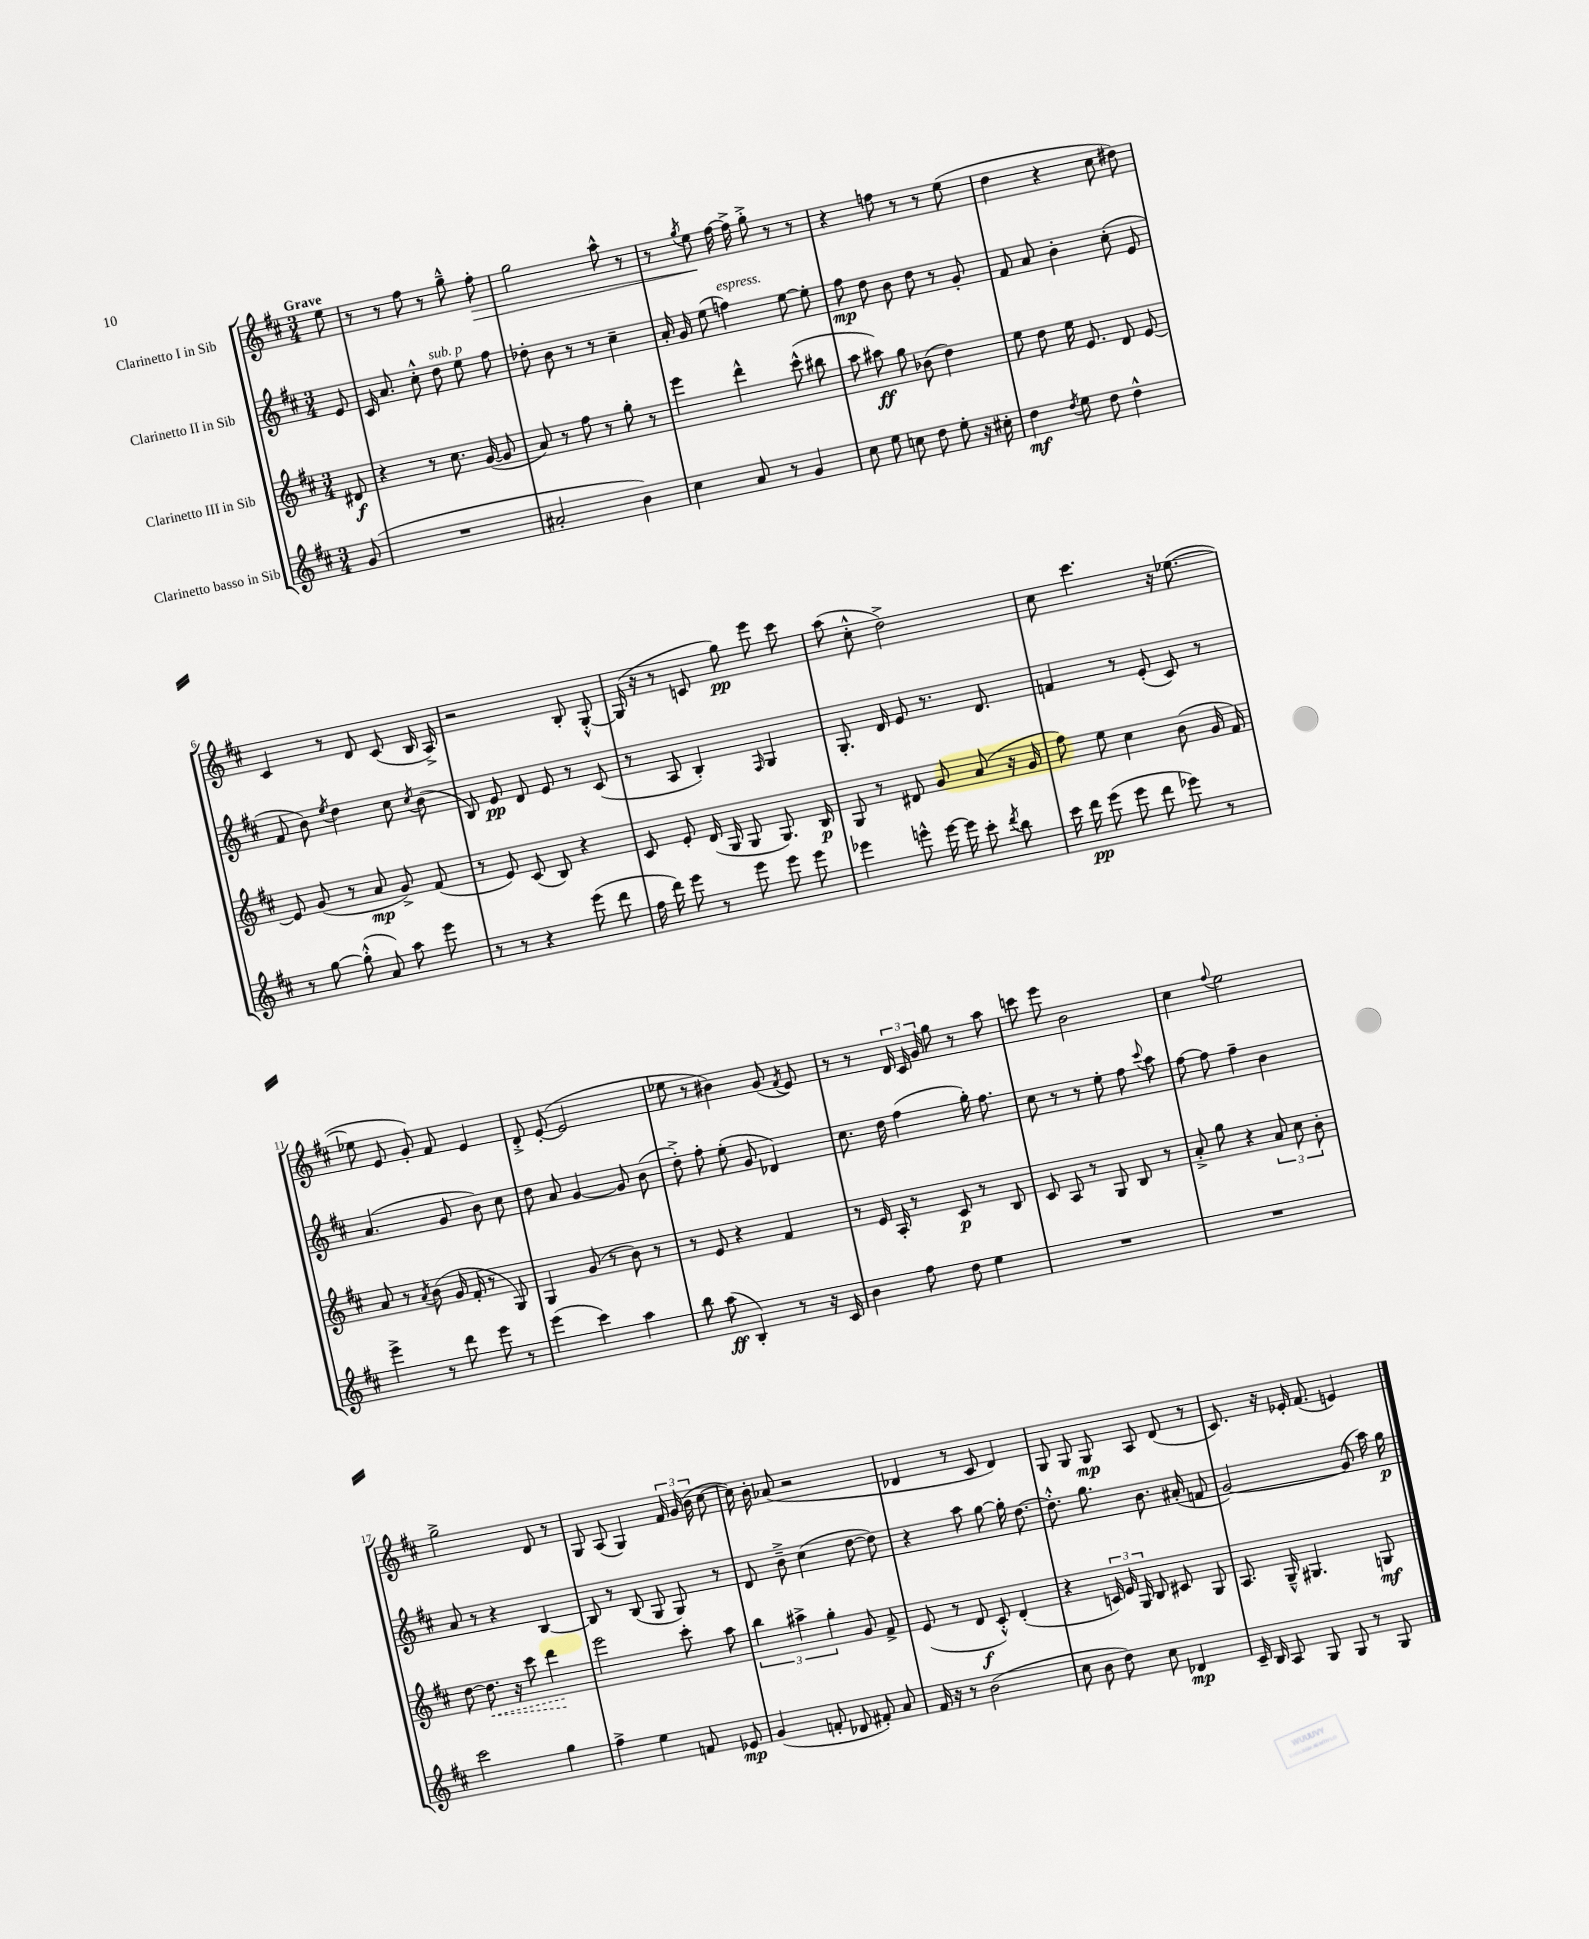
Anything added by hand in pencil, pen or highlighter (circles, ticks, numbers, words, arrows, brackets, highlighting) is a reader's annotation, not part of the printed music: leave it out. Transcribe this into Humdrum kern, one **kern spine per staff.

**kern	**kern	**kern	**kern
*staff4	*staff3	*staff2	*staff1
*clefG2	*clefG2	*clefG2	*clefG2
*k[f#c#]	*k[f#c#]	*k[f#c#]	*k[f#c#]
*M3/4	*M3/4	*M3/4	*M3/4
(8g	8d#	8e	8ee
=	=	=	=
2.r	4r	16c#	8r
.	.	8.a	.
.	.	.	8r
.	8r	8cc#'^^	8ff#
.	8.cc#	8dd	8r
.	.	8ee	8gg~^^
.	([16g	.	.
.	8g]	8ff#	8ff#'
=	=	=	=
2a#'	8a)	8dd-'	2gg
.	8r	8b	.
.	8ff#	8r	.
.	8r	8r	.
4b)	8gg'	4cc#~	8aa^^
.	8r	.	8r
=	=	=	=
4cc#	4eee	16a'	8r
.	.	16g	.
.	.	.	8qgg
.	.	(8ee	8ee
8a	4ddd^^	4ff)	[16ff#
.	.	.	16ff#^]
8r	.	.	8gg'^
4g	(8ccc#^^	[8ee	8r
.	8bb#	8ee']	8r
=	=	=	=
8cc#	8aa	8ff#	4r
8ee	8aa#)	8dd	.
8cc	8gg	8b	8ff
8dd	(8b-	8dd	8r
8ee'	4dd)	8r	8r
16r	.	8g'	(8ee
16cc#'	.	.	.
=	=	=	=
4dd	8ee	8f#	4dd
.	8dd	8a	.
8qdd	.	.	.
8ee	16ee	4b'	4r
.	8.e	.	.
8dd	.	.	.
4dd^^	8d	(8cc#'	8cc#
.	[8e	8e	8dd#)
=	=	=	=
8r	8e]	8f#	4c#
[8gg	(8g	8b)	.
.	.	8qee	.
(8gg'^^]	8r	4dd	8r
8a)	8a	.	8d
8aa	8g^)	8cc#	(8c#
.	.	8qcc#	.
8eee	(8f#	(8b	16B
.	.	.	16A^)
=	=	=	=
8r	8r	8B)	2r
8r	8e)	8e	.
4r	(8c#	8d	.
.	8B)	8e	.
(8eee	4r	8r	8B'
8ddd	.	(8c#	[8G'^^
=	=	=	=
16ff#	8c#	8r	(16G]
16ddd)	.	.	16r
8eee	8e'	8A	8r
8r	(16d	4B')	8c
.	16G	.	.
8eee	8G	.	8gg)
.	.	16qqF#	.
8eee	8.G)	4G	8eee
8eee	.	.	8ccc#
.	16B	.	.
=	=	=	=
4eee-	8G	8.G'	(8aa
.	8r	.	8cc#'^^
.	.	16d	.
8eee^^	8d#	8e	2dd^)
[16eee	8g	8.r	.
16eee]	.	.	.
8ccc#'	(8a	.	.
.	.	8.d	.
8qddd	.	.	.
8bb	16r	.	.
.	16g	.	.
=	=	=	=
16ccc#	8ff#)	4f	8cc#
16ddd	.	.	.
(8eee	8ee	.	4.ccc#
8eee	4cc#	8r	.
8ddd	.	(8e'	.
8eee-)	(8b	8c#)	16r
.	.	.	([8.ee-
8r	16g	8r	.
.	16f#)	.	.
=	=	=	=
4eee^	8a	(4.a	8ee-]
.	8r	.	8e
.	8qa	.	.
8r	(8b	.	8g')
8ddd	16g	8g	8f#
.	16f#'	.	.
8eee	8r	8b)	4e
8r	8G)	8cc#	.
=	=	=	=
(4eee	4G	8dd	8d'^
.	.	8a	([8e'
4ccc#)	(8g	[4g	2e]
.	8r	.	.
4aa	8b)	8g]	.
.	8r	(8b	.
=	=	=	=
8bb	8r	8dd'^)	8ee-
(8aa	8e	8ff#'	8r
4B')	4r	(8ee'	4b#)
.	.	8g	.
8r	4f#	4d-)	(8g
.	.	.	8qf#
16r	.	.	8e)
16c#	.	.	.
=	=	=	=
4b	8r	8.cc#	8r
.	16e	.	8r
.	16A'	16dd	.
8ff#	8r	(4ff#	24d
.	.	.	24c#
.	.	.	24g
8dd	8c#	.	8gg
4ee	8r	16gg')	8r
.	.	8.ff#	.
.	8B	.	8aa
=	=	=	=
2.r	8c#	8cc#	8ccc
.	8A	8r	8eee
.	8r	8r	2b
.	8G	8ee'	.
.	8B	8ff#	.
.	.	8qqccc#	.
.	8r	8aa	.
=	=	=	=
2.r	8a'^	[8ff#	4cc#
.	8gg	8ff#]	.
.	.	.	8qqff#
.	4r	4ff#~	2ee
.	12a	4b	.
.	12cc#	.	.
.	12b'	.	.
=	=	=	=
2ccc#	[8dd	8a	2gg^
.	8.dd]	8r	.
.	.	4r	.
.	16r	.	.
.	8ccc#	.	.
4gg	4ddd	[4B	8d
.	.	.	8r
=	=	=	=
4ff#^	2eee	8B]	8G
.	.	8r	(8A
4ee	.	(8B	4G)
.	.	8G	.
8f	8ccc#'	8G)	24f#
.	.	.	(24g
.	.	.	24b
8e-	8aa	8r	[8cc#
=	=	=	=
(4g	6bb	8d	16cc#])
.	.	.	16b'
.	.	8b~^	(8a-
.	6aa#^	.	.
8f'	.	(4cc#	2r
.	6gg'	.	.
8d-	.	.	.
8f#')	8g	[8dd	.
8a	8f#^	8dd])	.
=	=	=	=
16f#	(8e	4r	4d-
16r	.	.	.
8r	8r	.	.
(2b	8d	8aa	8r
.	8c#'^^)	[8gg	8c#
.	(4d'	16gg']	4d-)
.	.	[8.dd	.
=	=	=	=
8cc#	4r	8.dd'^^]	8G
8b	.	.	8G
.	.	8.gg	.
8dd)	24c)	.	8G
.	24e	.	.
.	24G	.	.
8cc#	8B	8.b	8A
4d-	8c#	.	(8d
.	.	(16a#'	.
.	8G	8f	8r
=	=	=	=
16c#~	8.A	[2g)	8.c#)
16B	.	.	.
8A	.	.	.
.	16G~^^	.	16r
8G	4.G#	.	16e-'
.	.	.	(8.f#
8G	.	.	.
8r	.	(8g]	4e)
8G	8G	16aa)	.
.	.	16gg	.
==	==	==	==
*-	*-	*-	*-
